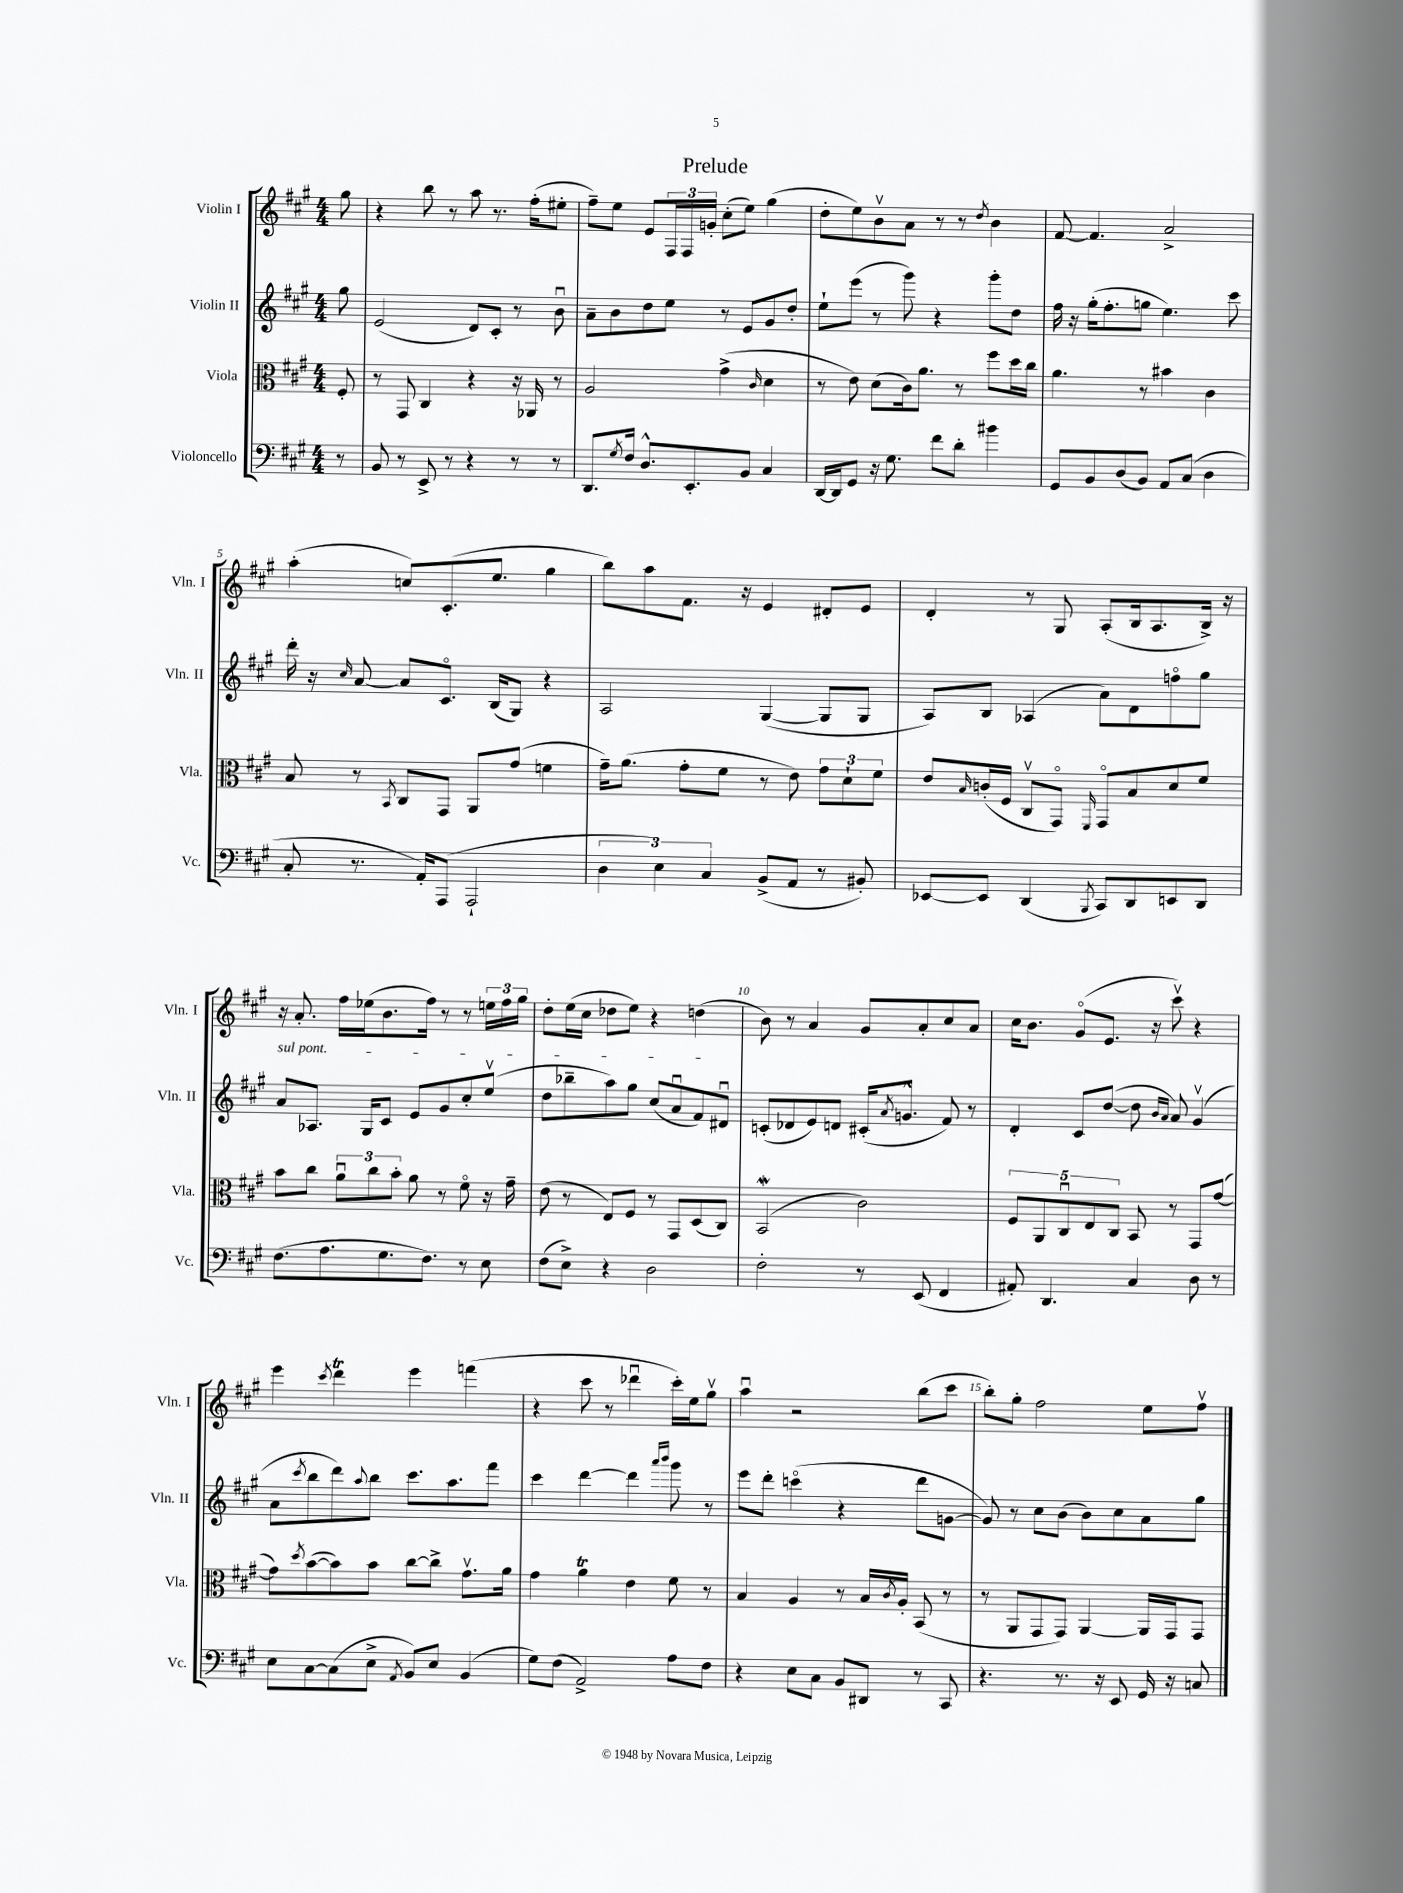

**kern	**kern	**kern	**kern
*staff4	*staff3	*staff2	*staff1
*clefF4	*clefC3	*clefG2	*clefG2
*k[f#c#g#]	*k[f#c#g#]	*k[f#c#g#]	*k[f#c#g#]
*M4/4	*M4/4	*M4/4	*M4/4
8r	8F#'	8gg#	8gg#
=	=	=	=
8BB	8r	(2e	4r
8r	8GG#	.	.
8EE^	4C#	.	8bb
8r	.	.	8r
4r	4r	8d)	8aa
.	.	8c#'	8.r
8r	16r	8r	.
.	16AA-	.	(16ff#'
8r	8r	8bu	8ee#'
=	=	=	=
8.DD	2A	8a~	8ff#~)
.	.	8b	8ee
8qG#	.	.	.
16F#	.	.	.
8.D^^	.	8dd	8e
.	.	8ee	24F#
.	.	.	24F#
8.EE'	.	.	.
.	.	.	24g'
.	(4g#^	8r	(8cc#'
8BB	.	8e	8ee)
.	16qqc#	.	.
4C#	4d	8g#	(4gg#
.	.	8dd'	.
=	=	=	=
[16DD	8r	8ee`	8dd'
16DD]	.	.	.
8GG#	8e)	(8eee	8ee)
16r	(8d	8r	8bv
8.G#	.	.	.
.	16c#)	8ggg#)	8a
.	8.a	.	.
8f#	.	4r	8r
8d'	8r	.	8r
.	.	.	8qdd
4b#	8ff#	8ggg#'	4b
.	16dd	8dd	.
.	16cc#	.	.
=	=	=	=
8GG#	4.a	16ff#	[8f#
.	.	16r	.
8BB	.	(16gg#'	4.f#]
.	.	8.ff#'	.
(8D	.	.	.
8BB)	8r	8gg	.
8AA	4b#	4.ee)	2a^
(8C#	.	.	.
4D	4c#	.	.
.	.	8ccc#	.
=	=	=	=
8C#'	8B	16ddd'	(4aa'
.	.	16r	.
.	.	16qqcc#	.
8.r	8r	[8a	.
.	8qBB	.	.
.	8C#	8a]	8cc)
16AA')	.	.	.
(8AAA	8GG#	8.c#o	(8.c#'
2AAA`	8AA	.	.
.	.	(16B	8.ee
.	(8g#	8G#)	.
.	4f	4r	4gg#
=	=	=	=
6D	16g#~)	2A	8bb)
.	(8.a	.	.
.	.	.	8aa
6E)	.	.	.
.	8g#'	.	8.f#
6C#	.	.	.
.	8f#	.	.
.	.	.	16r
(8BB^	8r	([4G#	4e
8AA	8e)	.	.
8r	12g#	8G#]	8d#'
.	12d`	.	.
8BB#')	.	8G#	8e
.	12f#	.	.
=	=	=	=
[8EE-	8e	8A)	4d'
.	16qqB	.	.
8EE-]	(16c'	8B	.
.	16F#	.	.
(4DD	8C#v	(4A-	8r
.	8GG#o)	.	8G#
8qBBB	16qqFF#	.	.
8CC#)	8GG#o	8a)	(8A'
8DD	8B	8d	16B
.	.	.	8.A
8EE	8d	8ffo	.
8DD	8f#	8gg#	16B^)
.	.	.	16r
=	=	=	=
(8.F#	8b	8a	16r
.	.	.	8.a'
.	8cc#	8.A-	.
8.A	.	.	.
.	12au	.	16ff#
.	.	16G#	(16ee-
.	12cc#	.	.
8.G#	.	8c#	8.b
.	12b'	.	.
.	8a	8e	.
8.F#)	.	.	16ff#)
.	8r	8g#	8r
8r	8f#o	8cc#'	8r
8E	16r	(8eev	24ee
.	.	.	24ff#
.	16g#~	.	.
.	.	.	24gg#
=	=	=	=
(8F#	(8e	8dd	8dd'
8E^)	8r	8bb-~	(16ee
.	.	.	16cc#
4r	8E)	8aa)	8dd-
.	8F#	8gg#	8ee)
2D	8r	(8cc#	4r
.	8GG#	8au	.
.	(8D	8f#)	(4dd
.	8C#)	8d#u	.
=	=	=	=
2F#'	(2BB	(8c'	8b)
.	.	8d-	8r
.	.	8e)	4a
.	.	8d	.
8r	2c#)	(16c#'	8g#
.	.	8qa	.
.	.	8.g^^	.
(8EE	.	.	8a'
4FF#	.	8f#)	8cc#
.	.	8r	8a
=	=	=	=
8AA#')	10F#	4d'	16cc#
.	.	.	8.b
.	10AA	.	.
4.DD	.	.	.
.	10C#u	.	.
.	.	8c#	(8g#o
.	10E	.	.
.	.	([8dd	8.e
.	10C#	.	.
4C#	8BB	8dd]	.
.	.	.	16r
.	.	16qqb	.
.	.	16qqa	.
.	8r	8a)	8ccc#v)
8D	8GG#	(4g#v	4r
8r	([8g#	.	.
=	=	=	=
8E	8g#])	8a	4eee
.	8qdd	8qccc#	.
[8C#	([8b	8bb	.
.	.	.	8qccc#
(8C#]	8b])	8ddd)	4ddd
.	.	8qqaa	.
8E^	8b	8bb	.
8qAA	.	.	.
8BB)	[8cc#	8.ccc#	4eee
8E	8cc#^]	.	.
.	.	8.aa	.
(4BB	8.g#v	.	(4fff
.	.	8fff#	.
.	16a	.	.
=	=	=	=
8G#)	4g#	4ccc#	4r
(8F#	.	.	.
2AA^)	4a	[4ddd	8ccc#
.	.	.	8r
.	4e	4ddd]	4ddd-u
.	.	16qqaaa	.
.	.	16qqbbb	.
8A	8f#	8ggg#	16ccc#')
.	.	.	16ee
8F#	8r	8r	8gg#v
=	=	=	=
4r	4B	8eee	4aau
.	.	8ddd'	.
8E	4A	(4ccco	2r
8C#	.	.	.
8BB	8r	4r	.
8DD#	16B	.	.
.	8qc#	.	.
.	16A'	.	.
8r	(8BB	8ddd	(8bb
8CC#	8r	[8g	8ccc#
=	=	=	=
4.r	8r	8g])	8bb')
.	8AA	8r	8gg#'
.	8GG#	8cc#	2ff#
8.r	8GG#)	(8b	.
.	[4AA	8b)	.
16r	.	.	.
8EE	.	8cc#	.
16GG#	16AA]	8a	8ee
16r	16GG#	.	.
8C	8GG#	8gg#	8ff#v
==	==	==	==
*-	*-	*-	*-
